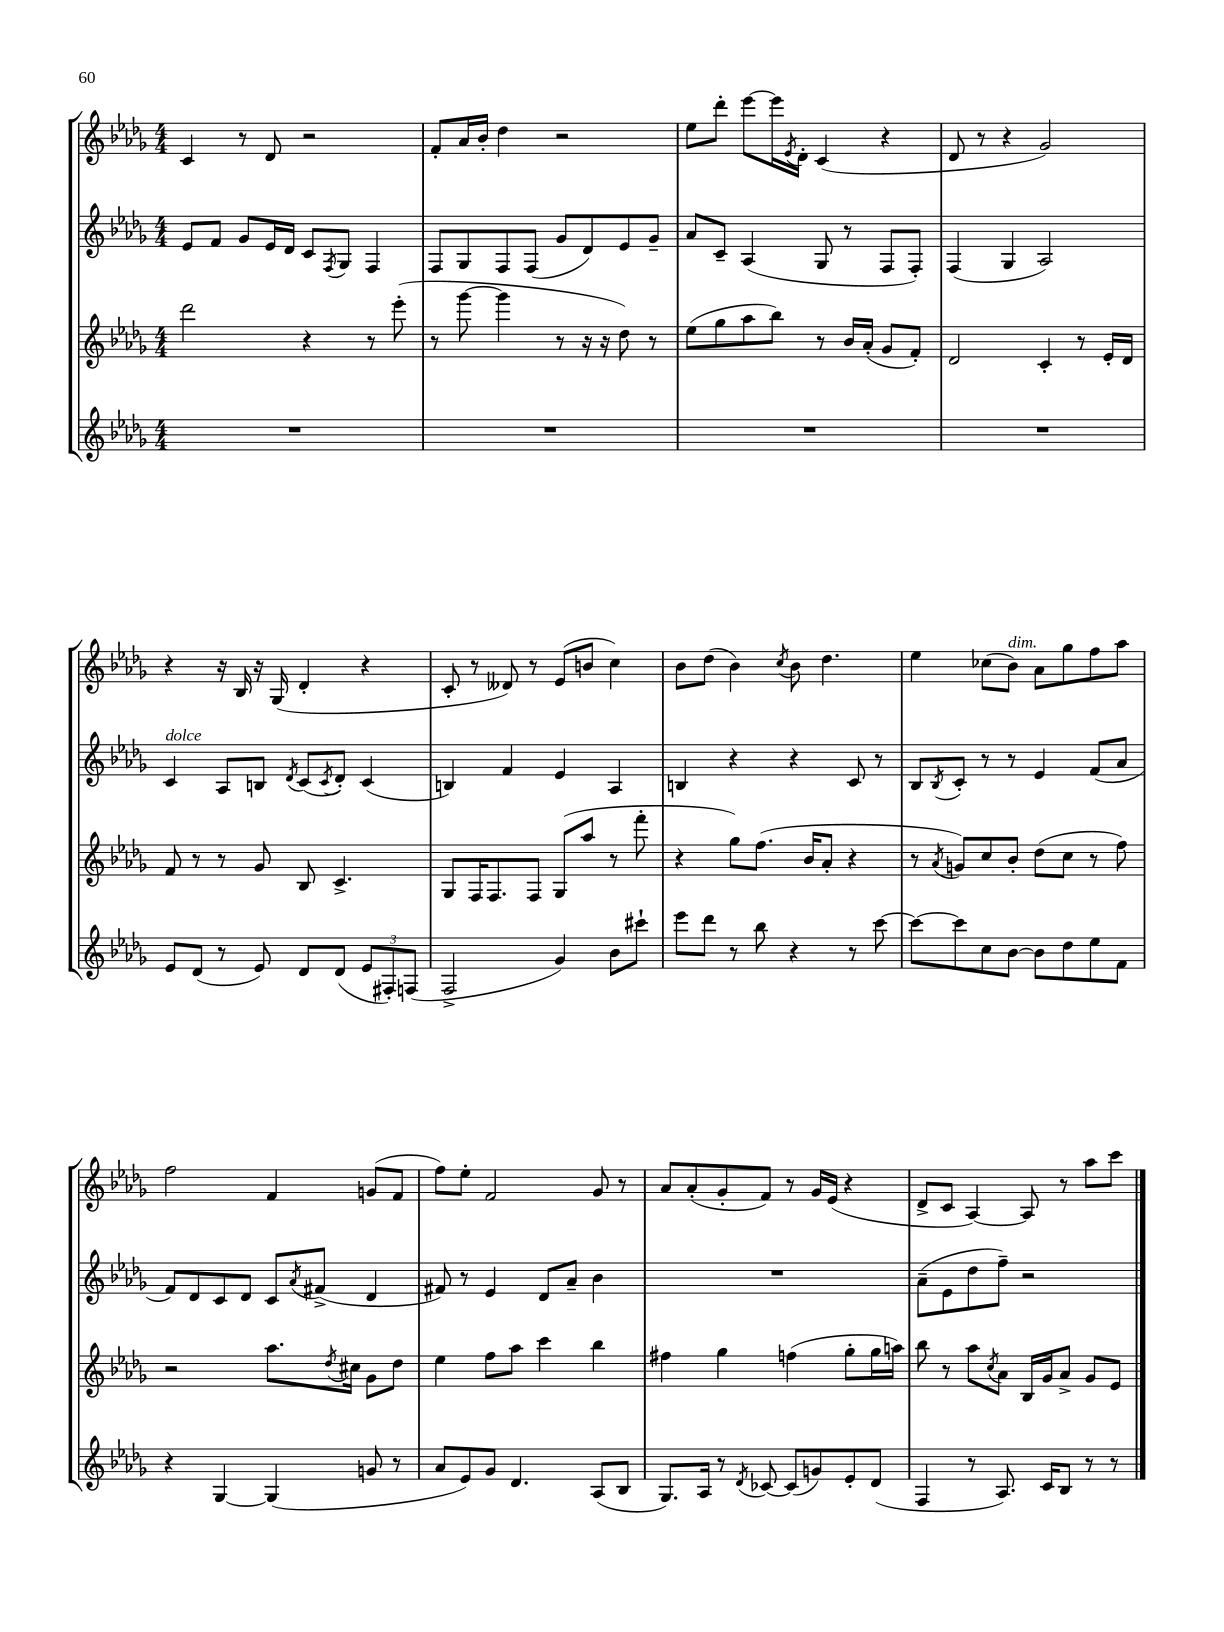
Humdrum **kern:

**kern	**kern	**kern	**kern
*part4	*part3	*part2	*part1
*staff4	*staff3	*staff2	*staff1
*clefG2	*clefG2	*clefG2	*clefG2
*k[b-e-a-d-g-]	*k[b-e-a-d-g-]	*k[b-e-a-d-g-]	*k[b-e-a-d-g-]
*M4/4	*M4/4	*M4/4	*M4/4
=13	=13	=13	=13
1r	2ddd-\	8e-/L	4c/
.	.	8f/J	.
.	.	8g-/L	8r
.	.	16e-/L	8d-/
.	.	16d-/JJ	.
.	4r	8c/L	2r
.	.	8qF/	.
.	.	8G-/J	.
.	8r	4F/	.
.	(8eee-'\	.	.
=14	=14	=14	=14
1r	8r	8F/L	8f'/L
.	[8ggg-\	8G-/	16a-/L
.	.	.	16b-'/JJ
.	4ggg-\]	8F/	4dd-\
.	.	(8F/J	.
.	8r	8g-/L	2r
.	16r	8d-/)	.
.	16r	.	.
.	8dd-\)	8e-/	.
.	8r	8g-~/J	.
=15	=15	=15	=15
1r	(8ee-\L	8a-/L	8ee-\L
.	8gg-\	8c~/J	8ddd-'\J
.	8aa-\	(4A-/	[8eee-\L
.	8bb-\J)	.	16eee-\L]
.	.	.	8qe-/
.	.	.	16d-'\JJ
.	8r	8G-/	(4c/
.	16b-/LL	8r	.
.	(16a-'/JJ	.	.
.	8g-/L	8F/L	4r
.	8f'/J)	8F'/J)	.
=16	=16	=16	=16
1r	2d-/	(4F/	8d-/
.	.	.	8r
.	.	4G-/	4r
.	4c'/	2A-/)	2g-/)
.	8r	.	.
.	16e-'/LL	.	.
.	16d-/JJ	.	.
!!LO:LB:g=z
=17	=17	=17	=17
!	!	!LO:TX:a:i:t=dolce	!
8e-/L	8f/	4c/	4r
(8d-/J	8r	.	.
8r	8r	8A-/L	16r
.	.	.	16B-/
8e-/)	8g-/	8Bn/J	16r
.	.	.	(16G-/
.	.	8qd-/	.
8d-/L	8B-/	(8c/L	4d-'/
.	.	8qc/	.
(8d-/J	4.c^/	8d-'/J)	.
12e-/L	.	(4c/	4r
12F#X'/)	.	.	.
(12Fn/J	.	.	.
=18	=18	=18	=18
2F^/	8G-/L	4Bn/)	8c'/
.	16F/K	.	8r
.	8.F/	.	.
.	.	4f/	8d--X/)
.	8F/J	.	8r
4g-/)	(8G-/L	4e-/	(8e-/L
.	8aa-/J	.	8bn/J
8b-\L	8r	4A-/	4cc\)
8ccc#X`\J	8fff'\	.	.
=19	=19	=19	=19
8eee-\L	4r	4Bn/	8b-\L
8ddd-\J	.	.	(8dd-\J
8r	8gg-\L)	4r	4b-\)
8bb-\	(8.ff\J	.	.
.	.	.	8qcc/
4r	.	4r	8b-\
.	16b-/KL	.	.
.	8a-'/J	.	4.dd-\
8r	4r	8c/	.
[8ccc\	.	8r	.
=20	=20	=20	=20
8ccc\L_	8r	8B-/L	4ee-\
.	8qa-/	8qB-/	.
8ccc\]	8gn/L)	8c'/J	.
8cc\	8cc/	8r	(8cc-X\L
!	!	!	!LO:TX:a:i:t=dim.
[8b-\J	8b-'/J	8r	8b-\J)
8b-\L]	(8dd-\L	4e-/	8a-\L
8dd-\	8cc\J	.	8gg-\
8ee-\	8r	(8f/L	8ff\
8f\J	8ff\)	8a-/J	8aa-\J
!!LO:LB:g=z
=21	=21	=21	=21
4r	2r	8f/L)	2ff\
.	.	8d-/	.
[4G-/	.	8c/	.
.	.	8d-/J	.
(4G-/]	8.aa-\L	8c/L	4f/
.	.	8qa-/	.
.	.	(8f#X^/J	.
.	8qdd-/	.	.
.	16cc#X\Jk	.	.
8gn/	8g-\L	4d-/	(8gn/L
8r	8dd-\J	.	8f/J
=22	=22	=22	=22
8a-/L	4ee-\	8f#X/)	8ff\L)
8e-/)	.	8r	8ee-'\J
8g-/J	8ff\L	4e-/	2f/
4.d-/	8aa-\J	.	.
.	4ccc\	8d-/L	.
.	.	8a-~/J	.
(8A-/L	4bb-\	4b-\	8g-/
8B-/J	.	.	8r
=23	=23	=23	=23
8.G-/L)	4ff#X\	1r	8a-/L
.	.	.	(8a-'/
16A-/Jk	.	.	.
8r	4gg-\	.	8g-'/
8qd-/	.	.	.
[8c-X/	.	.	8f/J)
(8c-/L]	(4ffn\	.	8r
8gn/)	.	.	16g-/LL
.	.	.	(16e-/JJ
8e-'/	8gg-'\L	.	4r
(8d-/J	16gg-\L	.	.
.	16aan\JJ)	.	.
=24	=24	=24	=24
4F/	8bb-\	(8a-~\L	8d-^/L
.	8r	8e-\	8c/J
8r	8aa-\L	8dd-\	[4A-/)
.	8qcc/	.	.
8.A-/)	8a-\J	8ff~\J)	.
.	16B-/LL	2r	8A-/]
16c/KL	16g-/J	.	.
8B-/J	8a-^/J	.	8r
8r	8g-/L	.	8aa-\L
8r	8e-/J	.	8ccc\J
==	==	==	==
*-	*-	*-	*-
